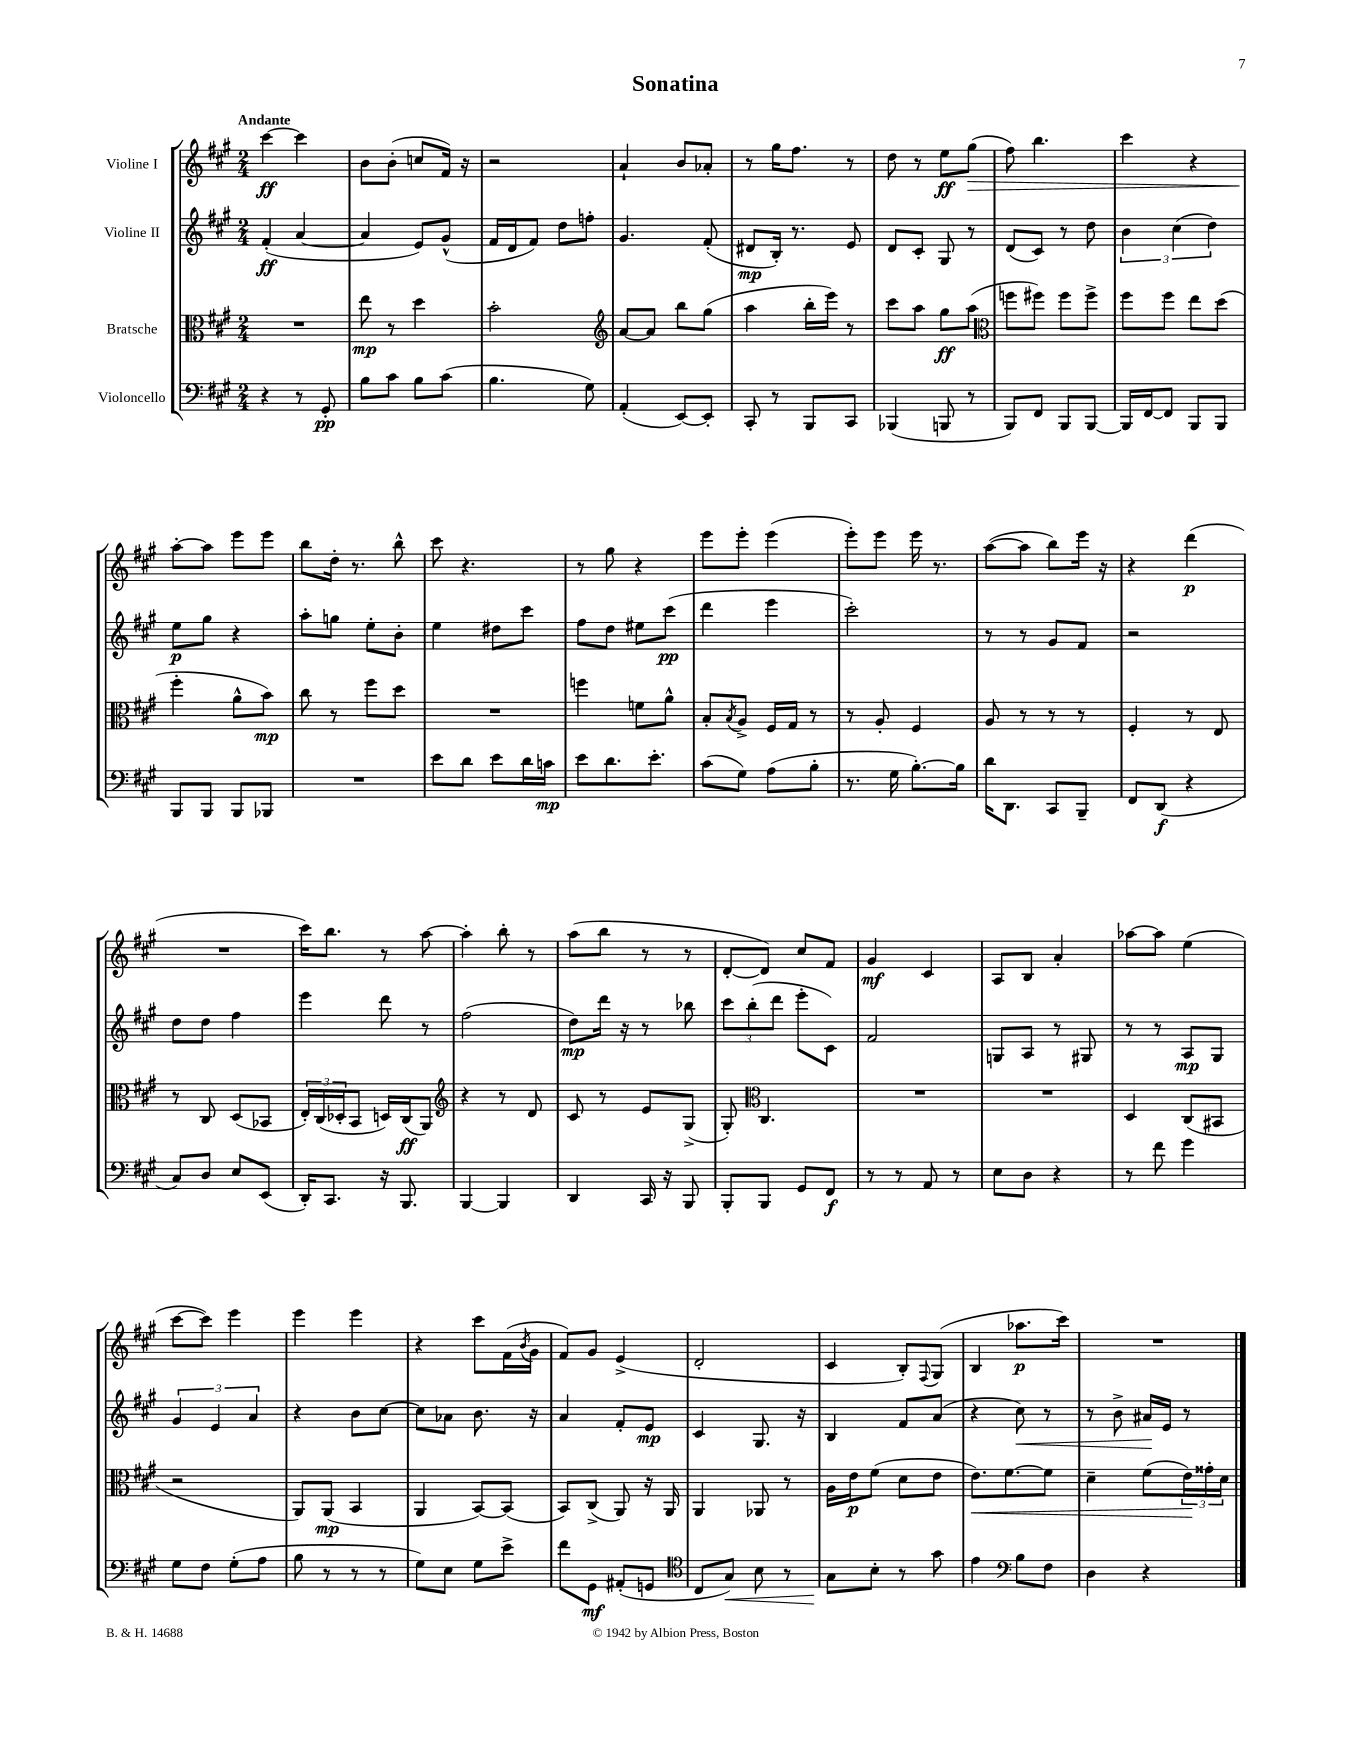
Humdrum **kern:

**kern	**dynam	**kern	**dynam	**kern	**dynam	**kern	**dynam
*part4	*part4	*part3	*part3	*part2	*part2	*part1	*part1
*staff4	*staff4	*staff3	*staff3	*staff2	*staff2	*staff1	*staff1
*I"Violoncello	*	*I"Bratsche	*	*I"Violine II	*	*I"Violine I	*
*clefF4	*	*clefC3	*	*clefG2	*	*clefG2	*
*k[f#c#g#]	*	*k[f#c#g#]	*	*k[f#c#g#]	*	*k[f#c#g#]	*
*M2/4	*	*M2/4	*	*M2/4	*	*M2/4	*
=1	=1	=1	=1	=1	=1	=1	=1
!	!	!	!	!	!	!LO:TX:a:B:t=Andante	!
4r	.	2r	.	(4f#'/	ff	[4ccc#\	ff
8r	.	.	.	[4a/	.	4ccc#\]	.
8GG#'/	pp	.	.	.	.	.	.
=2	=2	=2	=2	=2	=2	=2	=2
8B\L	.	8ee\	mp	4a/]	.	8b\L	.
8c#\J	.	8r	.	.	.	(8b'\J	.
8B\L	.	4dd\	.	8e/L)	.	8ccn/L	.
(8c#\J	.	.	.	(8g#^^/J	.	16f#/Jk)	.
.	.	.	.	.	.	16r	.
=3	=3	=3	=3	=3	=3	=3	=3
4.B\	.	2b'\	.	16f#/LL	.	2r	.
.	.	.	.	16d/J	.	.	.
.	.	.	.	8f#/J)	.	.	.
.	.	.	.	8dd\L	.	.	.
8G#\)	.	.	.	8ffn'\J	.	.	.
=4	=4	=4	=4	=4	=4	=4	=4
*	*	*clefG2	*	*	*	*	*
(4AA'/	.	[8a/L	.	4.g#/	.	4a`/	.
.	.	8a/J]	.	.	.	.	.
[8EE/L)	.	8bb\L	.	.	.	8b/L	.
8EE'/J]	.	(8gg#\J	.	(8f#'/	.	8a-X'/J	.
=5	=5	=5	=5	=5	=5	=5	=5
8CC#'/	.	4aa\	.	8d#X/L	mp	8r	.
8r	.	.	.	16B'/Jk)	.	16gg#\KL	.
.	.	.	.	8.r	.	8.ff#\J	.
8BBB/L	.	16bb'\LL	.	.	.	.	.
.	.	16eee\JJ)	.	.	.	.	.
8CC#/J	.	8r	.	8e/	.	8r	.
=6	=6	=6	=6	=6	=6	=6	=6
(4BBB-X/	.	8ccc#\L	.	8d/L	.	8dd\	.
.	.	8aa\J	.	8c#'/J	.	8r	.
8BBBn/	.	8gg#\L	ff	8G#/	.	8ee\L	ff
!	!	!	!	!	!	!	!LO:HP:b
8r	.	(8aa\J	.	8r	.	(8gg#\J	>
=7	=7	=7	=7	=7	=7	=7	=7
*	*	*clefC3	*	*	*	*	*
8BBB/L)	.	8ffn\L	.	(8d/L	.	8ff#\)	.
8FF#/J	.	8ff#X\J)	.	8c#/J)	.	4.bb\	.
8BBB/L	.	8ff#\L	.	8r	.	.	.
[8BBB/J	.	8ff#^\J	.	8dd\	.	.	.
=8	=8	=8	=8	=8	=8	=8	=8
16BBB/LL]	.	8ff#\L	.	6b\	.	4ccc#\	.
[16FF#/J	.	.	.	.	.	.	.
8FF#/J]	.	8ff#\J	.	.	.	.	.
.	.	.	.	(6cc#\	.	.	.
8BBB/L	.	8ee\L	.	.	.	4r	.
.	.	.	.	6dd\)	.	.	.
8BBB/J	.	(8dd\J	.	.	.	.	.
!!LO:LB:g=z
=9	=9	=9	=9	=9	=9	=9	=9
8BBB/L	.	4ff#'\	.	8ee\L	p	[8aa'\L	.
8BBB/J	.	.	.	8gg#\J	.	8aa\J]	]
8BBB/L	.	8a^^\L	.	4r	.	8eee\L	.
8BBB-X/J	.	8b\J)	mp	.	.	8eee\J	.
=10	=10	=10	=10	=10	=10	=10	=10
2r	.	8cc#\	.	8aa'\L	.	8bb\L	.
.	.	8r	.	8ggn\J	.	16dd'\Jk	.
.	.	.	.	.	.	8.r	.
.	.	8ff#\L	.	8ee'\L	.	.	.
.	.	8dd\J	.	8b'\J	.	8bb^^\	.
=11	=11	=11	=11	=11	=11	=11	=11
8e\L	.	2r	.	4ee\	.	8ccc#\	.
8d\J	.	.	.	.	.	4.r	.
8e\L	.	.	.	8dd#X\L	.	.	.
16d\L	.	.	.	8ccc#\J	.	.	.
16cn\JJ	mp	.	.	.	.	.	.
=12	=12	=12	=12	=12	=12	=12	=12
8e\L	.	4ffn\	.	8ff#\L	.	8r	.
8.d\	.	.	.	8dd\J	.	8gg#\	.
.	.	8fn\L	.	8ee#X\L	.	4r	.
8.e'\J	.	.	.	.	.	.	.
.	.	8a^^\J	.	(8ccc#\J	pp	.	.
=13	=13	=13	=13	=13	=13	=13	=13
(8c#\L	.	8B'/L	.	4ddd\	.	8eee\L	.
.	.	8qB/	.	.	.	.	.
8G#\J)	.	8A^/J	.	.	.	8eee'\J	.
(8A\L	.	16F#/LL	.	4eee\	.	(4eee\	.
.	.	16G#/JJ	.	.	.	.	.
8B'\J	.	8r	.	.	.	.	.
=14	=14	=14	=14	=14	=14	=14	=14
8.r	.	8r	.	2ccc#'\)	.	8eee'\L)	.
.	.	8A'/	.	.	.	8eee\J	.
16G#\	.	.	.	.	.	.	.
[8.B'\L)	.	4F#/	.	.	.	16eee\	.
.	.	.	.	.	.	8.r	.
16B\Jk]	.	.	.	.	.	.	.
=15	=15	=15	=15	=15	=15	=15	=15
16d\KL	.	8A/	.	8r	.	([8aa\L	.
8.DD\J	.	.	.	.	.	.	.
.	.	8r	.	8r	.	8aa\J]	.
8CC#/L	.	8r	.	8g#/L	.	8bb\L)	.
8BBB~/J	.	8r	.	8f#/J	.	16eee\Jk	.
.	.	.	.	.	.	16r	.
=16	=16	=16	=16	=16	=16	=16	=16
8FF#/L	.	4F#'/	.	2r	.	4r	.
(8DD/J	f	.	.	.	.	.	.
4r	.	8r	.	.	.	(4ddd\	p
.	.	8E/	.	.	.	.	.
!!LO:LB:g=z
=17	=17	=17	=17	=17	=17	=17	=17
8C#/L)	.	8r	.	8dd\L	.	2r	.
8D/J	.	8C#/	.	8dd\J	.	.	.
8E/L	.	(8D/L	.	4ff#\	.	.	.
(8EE/J	.	8BB-X/J	.	.	.	.	.
=18	=18	=18	=18	=18	=18	=18	=18
16DD'/KL)	.	24E'/LL)	.	4eee\	.	16ccc#\KL)	.
.	.	(24C#/	.	.	.	.	.
8.CC#/J	.	.	.	.	.	8.bb\J	.
.	.	24D-X'/J	.	.	.	.	.
.	.	8BB/J	.	.	.	.	.
16r	.	16Dn/LL)	.	8ddd\	.	8r	.
8.BBB/	.	(16C#/J	ff	.	.	.	.
.	.	8AA/J)	.	8r	.	[8aa\	.
=19	=19	=19	=19	=19	=19	=19	=19
*	*	*clefG2	*	*	*	*	*
[4BBB/	.	4r	.	(2ff#\	.	4aa'\]	.
4BBB/]	.	8r	.	.	.	8bb'\	.
.	.	8d/	.	.	.	8r	.
=20	=20	=20	=20	=20	=20	=20	=20
4DD/	.	8c#/	.	8dd\L)	mp	(8aa\L	.
.	.	8r	.	16ddd\Jk	.	8bb\J	.
.	.	.	.	16r	.	.	.
16CC#/	.	8e/L	.	8r	.	8r	.
16r	.	.	.	.	.	.	.
8BBB/	.	(8G#^/J	.	8bb-X\	.	8r	.
=21	=21	=21	=21	=21	=21	=21	=21
8BBB'/L	.	8G#'/)	.	12ccc#\L	.	[8d'/L	.
.	.	.	.	(12bb'\	.	.	.
*	*	*clefC3	*	*	*	*	*
8BBB/J	.	4.C#/	.	.	.	8d/J])	.
.	.	.	.	12ddd\J	.	.	.
8GG#/L	.	.	.	8eee'\L	.	8cc#/L	.
8FF#/J	f	.	.	8c#\J)	.	8f#/J	.
=22	=22	=22	=22	=22	=22	=22	=22
8r	.	2r	.	2f#/	.	4g#/	mf
8r	.	.	.	.	.	.	.
8AA/	.	.	.	.	.	4c#/	.
8r	.	.	.	.	.	.	.
=23	=23	=23	=23	=23	=23	=23	=23
8E\L	.	2r	.	8Gn/L	.	8A/L	.
8D\J	.	.	.	8A/J	.	8B/J	.
4r	.	.	.	8r	.	4a'/	.
.	.	.	.	8G#X/	.	.	.
=24	=24	=24	=24	=24	=24	=24	=24
8r	.	4D/	.	8r	.	[8aa-X\L	.
8f#\	.	.	.	8r	.	8aa-\J]	.
4g#\	.	(8C#/L	.	8A/L	mp	(4ee\	.
.	.	8BB#X/J	.	8G#/J	.	.	.
!!LO:LB:g=z
=25	=25	=25	=25	=25	=25	=25	=25
8G#\L	.	2r	.	6g#/	.	[8ccc#\L	.
8F#\J	.	.	.	.	.	8ccc#\J])	.
.	.	.	.	6e/	.	.	.
(8G#'\L	.	.	.	.	.	4eee\	.
.	.	.	.	6a/	.	.	.
8A\J	.	.	.	.	.	.	.
=26	=26	=26	=26	=26	=26	=26	=26
8B\	.	8AA/L)	.	4r	.	4eee\	.
8r	.	(8AA/J	mp	.	.	.	.
8r	.	4BB/	.	8b\L	.	4eee\	.
8r	.	.	.	[8cc#\J	.	.	.
=27	=27	=27	=27	=27	=27	=27	=27
8G#\L)	.	4AA/	.	8cc#\L]	.	4r	.
8E\J	.	.	.	8a-X\J	.	.	.
8G#\L	.	[8BB/L)	.	8.b\	.	8ccc#\L	.
8e^\J	.	(8BB/J]	.	.	.	(16f#\L	.
.	.	.	.	.	.	8qb/	.
.	.	.	.	16r	.	16g#\JJ	.
=28	=28	=28	=28	=28	=28	=28	=28
8f#\L	.	8BB/L)	.	4a/	.	8f#/L)	.
8GG#\J	mf	(8C#^/J	.	.	.	8g#/J	.
(8AA#X'/L	.	8AA/)	.	8f#'/L	.	(4e^/	.
8GGn/J	.	16r	.	8e/J	mp	.	.
.	.	16AA/	.	.	.	.	.
=29	=29	=29	=29	=29	=29	=29	=29
*clefC4	*	*	*	*	*	*	*
8C#/L	.	4AA/	.	4c#/	.	2d'/	.
!	!LO:HP:b	!	!	!	!	!	!
8G#/J)	<	.	.	.	.	.	.
8B\	.	8AA-X/	.	8.G#/	.	.	.
8r	.	8r	.	.	.	.	.
.	.	.	.	16r	.	.	.
=30	=30	=30	=30	=30	=30	=30	=30
8G#\L	.	16A\LL	.	4B/	.	4c#/	.
.	.	16e\J	p	.	.	.	.
8B'\J	[	(8f#\J	.	.	.	.	.
8r	.	8d\L	.	8f#/L	.	8B'/L)	.
.	.	.	.	.	.	8qqF#/	.
8g#\	.	8e\J	.	(8a/J	.	(8G#/J	.
=31	=31	=31	=31	=31	=31	=31	=31
!	!	!	!LO:HP:b	!	!	!	!
4e\	.	8.e\L)	<	4r	.	4B/	.
.	.	[8.f#\	.	.	.	.	.
*clefF4	*	*	*	*	*	*	*
!	!	!	!	!	!LO:HP:b	!	!
8B\L	.	.	.	8cc#\)	<	8.aa-X\L	p
8F#\J	.	8f#\J]	.	8r	.	.	.
.	.	.	.	.	.	16ccc#\Jk)	.
=32	=32	=32	=32	=32	=32	=32	=32
4D\	.	4d~\	.	8r	.	2r	.
.	.	.	.	8b^\	.	.	.
4r	.	(8f#\L	.	16a#X/LL	.	.	.
.	.	.	.	16e/JJ	[	.	.
.	.	24e\L)	.	8r	.	.	.
.	.	24g##X'\	[	.	.	.	.
.	.	24d\JJ	.	.	.	.	.
==	==	==	==	==	==	==	==
*-	*-	*-	*-	*-	*-	*-	*-
